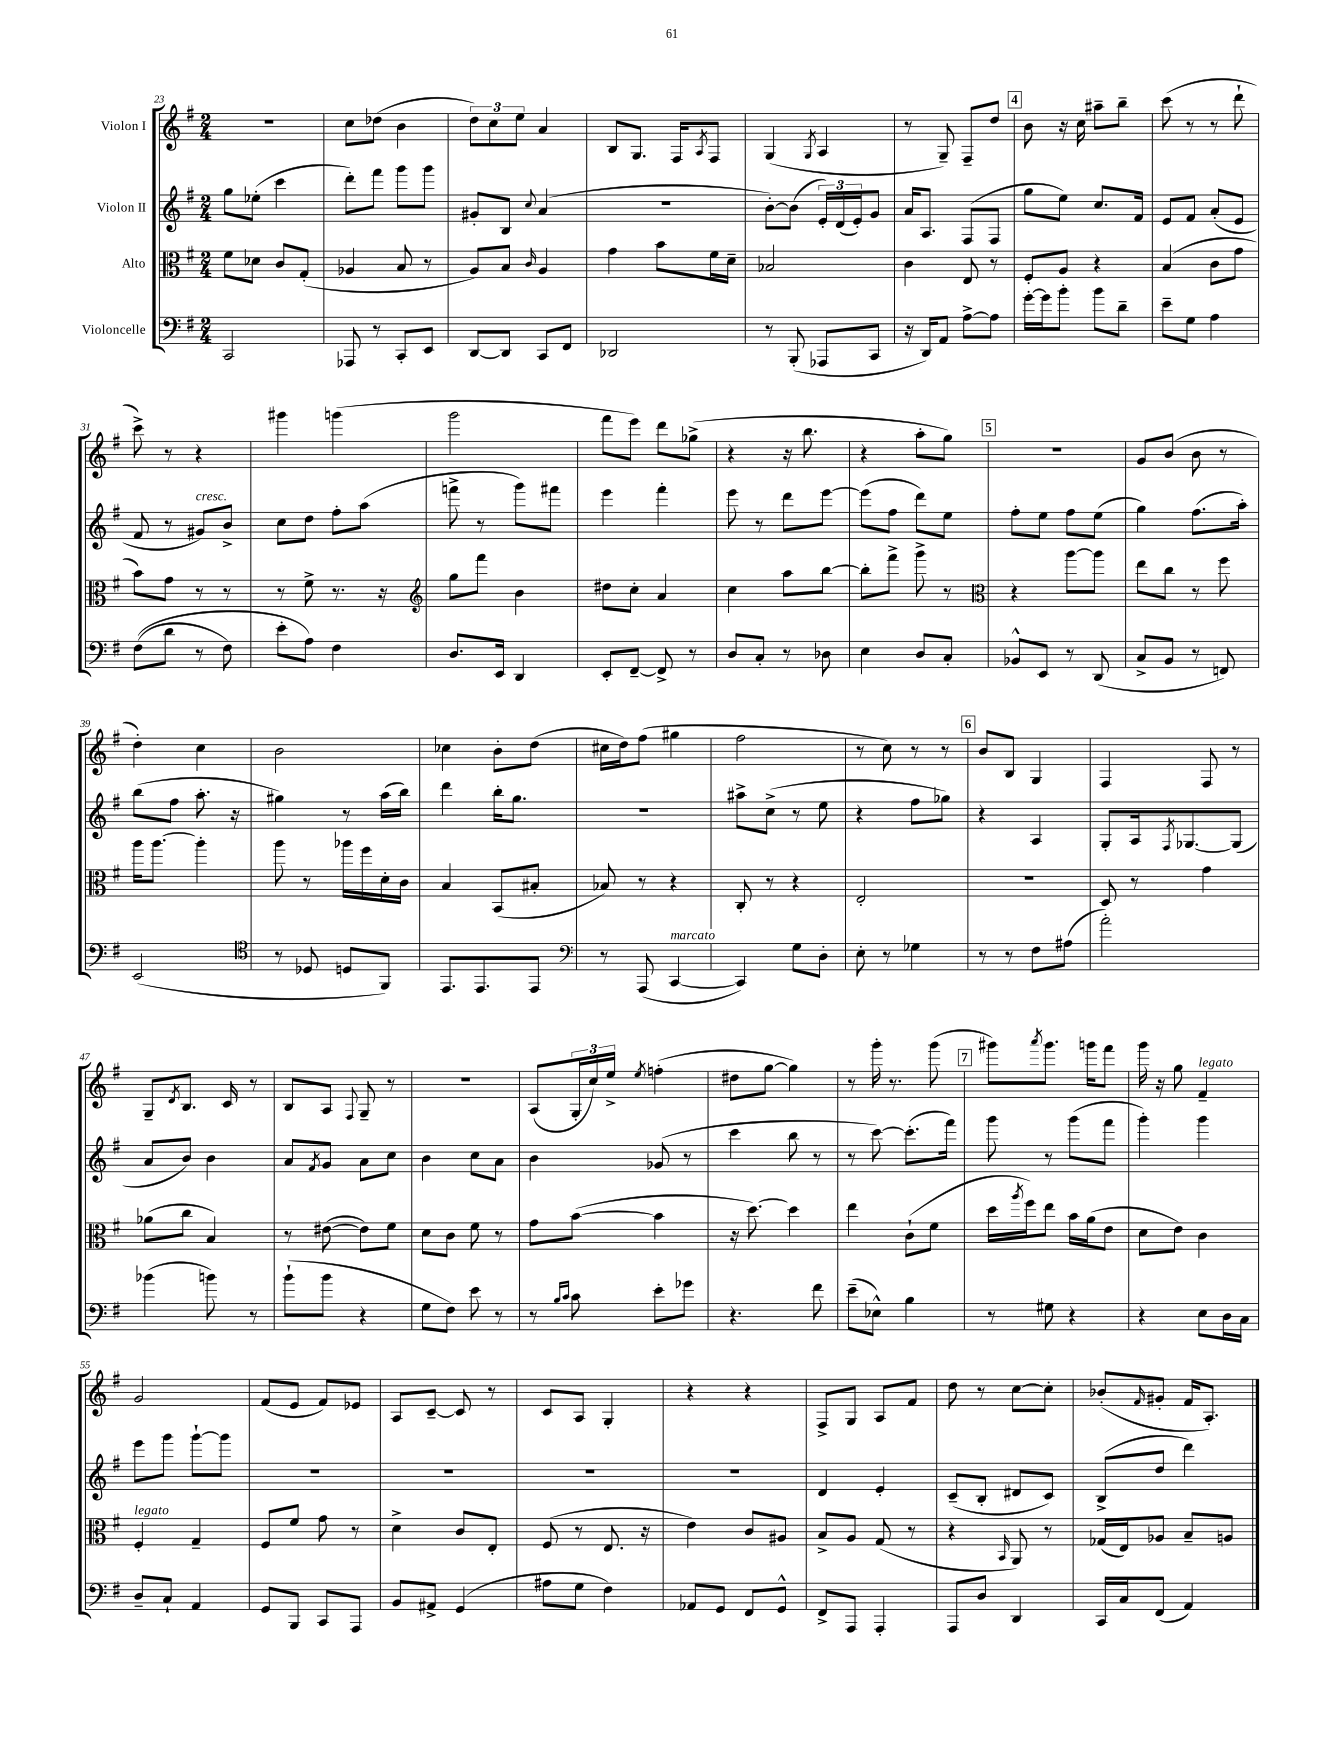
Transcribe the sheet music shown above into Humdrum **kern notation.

**kern	**kern	**kern	**kern
*staff4	*staff3	*staff2	*staff1
*clefF4	*clefC3	*clefG2	*clefG2
*k[f#]	*k[f#]	*k[f#]	*k[f#]
*M2/4	*M2/4	*M2/4	*M2/4
2CC/	8f#\L	8gg\L	2r
.	8d-\J	(8ee-'\J	.
.	8c/L	4ccc\	.
.	(8G'/J	.	.
=	=	=	=
8AAA-/	4A-/	8ddd'\L)	8cc\L
8r	.	8fff#\J	(8dd-\J
8CC'/L	8B/	8ggg\L	4b\
8EE/J	8r	8ggg\J	.
=	=	=	=
[8DD/L	8A/L)	8g#'/L	12dd\L)
.	.	.	12cc\
8DD/]J	8B/J	8B/J	.
.	.	.	12ee\J
.	16qqc/	8qqcc/	.
8CC/L	4A/	(4a/	4a/
8FF#/J	.	.	.
=	=	=	=
2DD-/	4g\	2r	8B/L
.	.	.	8.G/J
.	8b\L	.	.
.	.	.	16F#/LK
.	.	.	8qA/
.	16f#\L	.	8F#/J
.	16d~\JJ	.	.
=	=	=	=
8r	2B-/	[8b'\L)	(4G/
(8BBB'/	.	(8b\]J	.
.	.	.	8qG/
8AAA-/L	.	24e'/LL)	4A/
.	.	(24d/	.
.	.	24e'/J)	.
8CC/J	.	8g/J	.
=	=	=	=
16r	4c\	16a/LK	8r
16DD/LK)	.	8.A/J	.
8AA/J	.	.	8G~/)
[8A^\L	8E/	(8F#/L	8F#~/L
8A\]J	8r	8F#/J	8dd/J
=	=	=	=
[16g'\LL	8F#'/L	8gg\L	8b\
16g\]J	.	.	.
8b'\J	8A/J	8ee\J)	16r
.	.	.	16cc\
8b\L	4r	8.cc/L	8aa#~\L
8d~\J	.	.	8bb~\J
.	.	16f#/Jk	.
=	=	=	=
8e~\L	(4B/	8e/L	(8ccc\
8G\J	.	8f#/J	8r
4A\	8c\L	(8a'/L	8r
.	8g\J	8e/J	8ddd`\
=	=	=	=
&((8F#\L	8b\L)	8f#/	8ccc^\)
8d\J	8g\J	8r	8r
8r	8r	8g#/L)	4r
8F#\)	8r	8b^/J	.
=	=	=	=
8e'\L	8r	8cc\L	4ggg#\
8A\J&)	8f#^\	8dd\J	.
4F#\	8.r	8ff#'\L	(4ggg\
.	.	(8aa\J	.
.	16r	.	.
=	=	=	=
*	*clefG2	*	*
8.D/L	8gg\L	8fff^\	2ggg\
.	8fff#\J	8r	.
16EE/Jk	.	.	.
4DD/	4b\	8ggg\L)	.
.	.	8fff#\J	.
=	=	=	=
8EE'/L	8dd#\L	4eee\	8fff#\L
[8FF#~/J	8cc'\J	.	8eee\J)
8FF#^/]	4a/	4fff#'\	8ddd\L
8r	.	.	(8gg-^\J
=	=	=	=
8D/L	4cc\	8eee\	4r
8C'/J	.	8r	.
8r	8aa\L	8ddd\L	16r
.	.	.	8.bb\
8D-\	[8bb\J	[8eee\J	.
=	=	=	=
4E\	8bb'\]L	(8eee\]L	4r
.	8fff#^\J	8ff#\J	.
8D/L	8ggg^\	8ddd\L)	8aa'\L
8C'/J	8r	8ee\J	8gg\J)
=	=	=	=
*	*clefC3	*	*
8BB-^^/L	4r	8ff#'\L	2r
8EE/J	.	8ee\J	.
8r	[8aa\L	8ff#\L	.
(8DD/	8aa\]J	(8ee\J	.
=	=	=	=
8C^/L	8ee\L	4gg\)	8g/L
8BB/J	8cc\J	.	(8b/J
8r	8r	(8.ff#\L	8b\
8FF/)	8ff#\	.	8r
.	.	16aa'\Jk)	.
=	=	=	=
(2EE/	16aa\LK	(8bb\L	4dd'\)
.	[8.aa\J	.	.
.	.	8ff#\J	.
.	4aa'\]	8.aa'\	4cc\
.	.	16r	.
=	=	=	=
*clefC4	*	*	*
8r	8aa\	4gg#\)	2b\
8D-/	8r	.	.
8D/L	16aa-\LL	8r	.
.	16ff#\	.	.
8FF#/J)	16d'\	(16aa\LL	.
.	16c\JJ	16bb\JJ)	.
=	=	=	=
8.EE/L	4B/	4ddd\	4cc-\
8.EE/	.	.	.
.	(8BB/L	16bb'\LK	8b'\L
.	.	8.gg\J	.
8EE/J	8B#'/J	.	(8dd\J
=	=	=	=
*clefF4	*	*	*
8r	8B-/)	2r	16cc#\LL
.	.	.	16dd\J)
(8AAA/	8r	.	(8ff#\J
[4CC/	4r	.	4gg#\
=	=	=	=
4CC/])	8C'/	8aa#^\L	2ff#\
.	8r	(8cc^\J	.
8G\L	4r	8r	.
8D'\J	.	8ee\	.
=	=	=	=
8E'\	2E'/	4r	8r
8r	.	.	8cc\)
4G-\	.	8ff#\L	8r
.	.	8gg-\J)	8r
=	=	=	=
8r	2r	4r	8b/L
8r	.	.	8B/J
8F#\L	.	4A/	4G/
(8A#\J	.	.	.
=	=	=	=
2a'\)	8D/	8G'/L	4F#/
.	8r	16A/k	.
.	.	8qF#/	.
.	.	[8.G-/	.
.	4g\	.	8F#/
.	.	(8G-/]J	8r
=	=	=	=
(4b-\	(8a-\L	8a/L	8G~/L
.	.	.	8qd/
.	8cc\J	8b/J)	8.B/J
8b\)	4B/)	4b\	.
.	.	.	16c/
8r	.	.	8r
=	=	=	=
(8b`\L	8r	8a/L	8B/L
.	.	8qf#/	.
8b\J	([8e#\	8g/J	8A/J
.	.	.	8qqF#/
4r	8e#\]L)	8a\L	8G~/
.	8f#\J	8cc\J	8r
=	=	=	=
8G\L	8d\L	4b\	2r
8F#\J)	8c\J	.	.
8e\	8f#\	8cc\L	.
8r	8r	8a\J	.
=	=	=	=
8r	8g\L	4b\	(8A/L
16qqB/LL	.	.	.
16qqc/JJ	.	.	.
8c\	([8b\J	.	24G'/L
.	.	.	24cc/)
.	.	.	24ee^/JJ
.	.	.	8qee/
8e'\L	4b\]	(8g-/	(4ff'\
8g-\J	.	8r	.
=	=	=	=
4.r	16r	4ccc\	8dd#\L
.	[8.dd\)	.	.
.	.	.	[8gg\J
.	4dd\]	8bb\	4gg\])
8f#\	.	8r	.
=	=	=	=
(8e~\L	4ee\	8r	8r
8E-^^\J)	.	[8ccc\)	16ggg'\
.	.	.	8.r
4B\	(8c`\L	(8.ccc'\]L	.
.	8f#\J	.	(8ggg\
.	.	16fff#\Jk)	.
=	=	=	=
8r	16dd\LL	8ggg\	8ggg#\L)
.	8qaa/	.	.
.	16ff#\J)	.	.
.	.	.	8qaaa/
8G#\	8ee\J	8r	8.ggg#\J
4r	16b\LL	(8ggg\L	.
.	(16a\J	.	16ggg\LK
.	8e\J	8fff#\J	8fff#\J
=	=	=	=
4r	8d\L	4ggg'\)	16ggg\
.	.	.	16r
.	8e\J)	.	8gg\
8E\L	4c\	4ggg\	4f#~/
16D\L	.	.	.
16C\JJ	.	.	.
=	=	=	=
8D~/L	4F#'/	8eee\L	2g/
8C`/J	.	8ggg\J	.
4AA/	4G~/	[8ggg`\L	.
.	.	8ggg\]J	.
=	=	=	=
8GG/L	8F#/L	2r	(8f#/L
8BBB/J	8f#/J	.	8e/J
8CC/L	8g\	.	8f#/L)
8AAA/J	8r	.	8e-/J
=	=	=	=
8BB/L	4d^\	2r	8A/L
8AA#^/J	.	.	[8c~/J
(4GG/	8c/L	.	8c/]
.	8E'/J	.	8r
=	=	=	=
8A#\L	(8F#/	2r	8c/L
8G\J	8r	.	8A/J
4F#\)	8.E/	.	4G'/
.	16r	.	.
=	=	=	=
8AA-/L	4e\)	2r	4r
8GG/J	.	.	.
8FF#/L	8c/L	.	4r
8GG^^/J	8A#/J	.	.
=	=	=	=
8FF#^/L	8B^/L	4d/	8F#^/L
8AAA/J	8A/J	.	8G/J
4AAA'/	(8G/	4e'/	8A/L
.	8r	.	8f#/J
=	=	=	=
8AAA/L	4r	(8c~/L	8dd\
8D/J	.	8B'/J	8r
.	16qqBB/	.	.
4DD/	8AA/)	8d#/L	[8cc\L
.	8r	8c/J)	8cc'\]J
=	=	=	=
16CC/LL	(16G-/LL	(8B^/L	(8b-'/L
16C/J	16E/J)	.	.
.	.	.	16qqf#/
(8FF#/J	8A-/J	8dd/J	8g#'/J
4AA/)	8B~/L	4ddd\)	16f#/LK
.	.	.	8.A'/J)
.	8A/J	.	.
==	==	==	==
*-	*-	*-	*-
